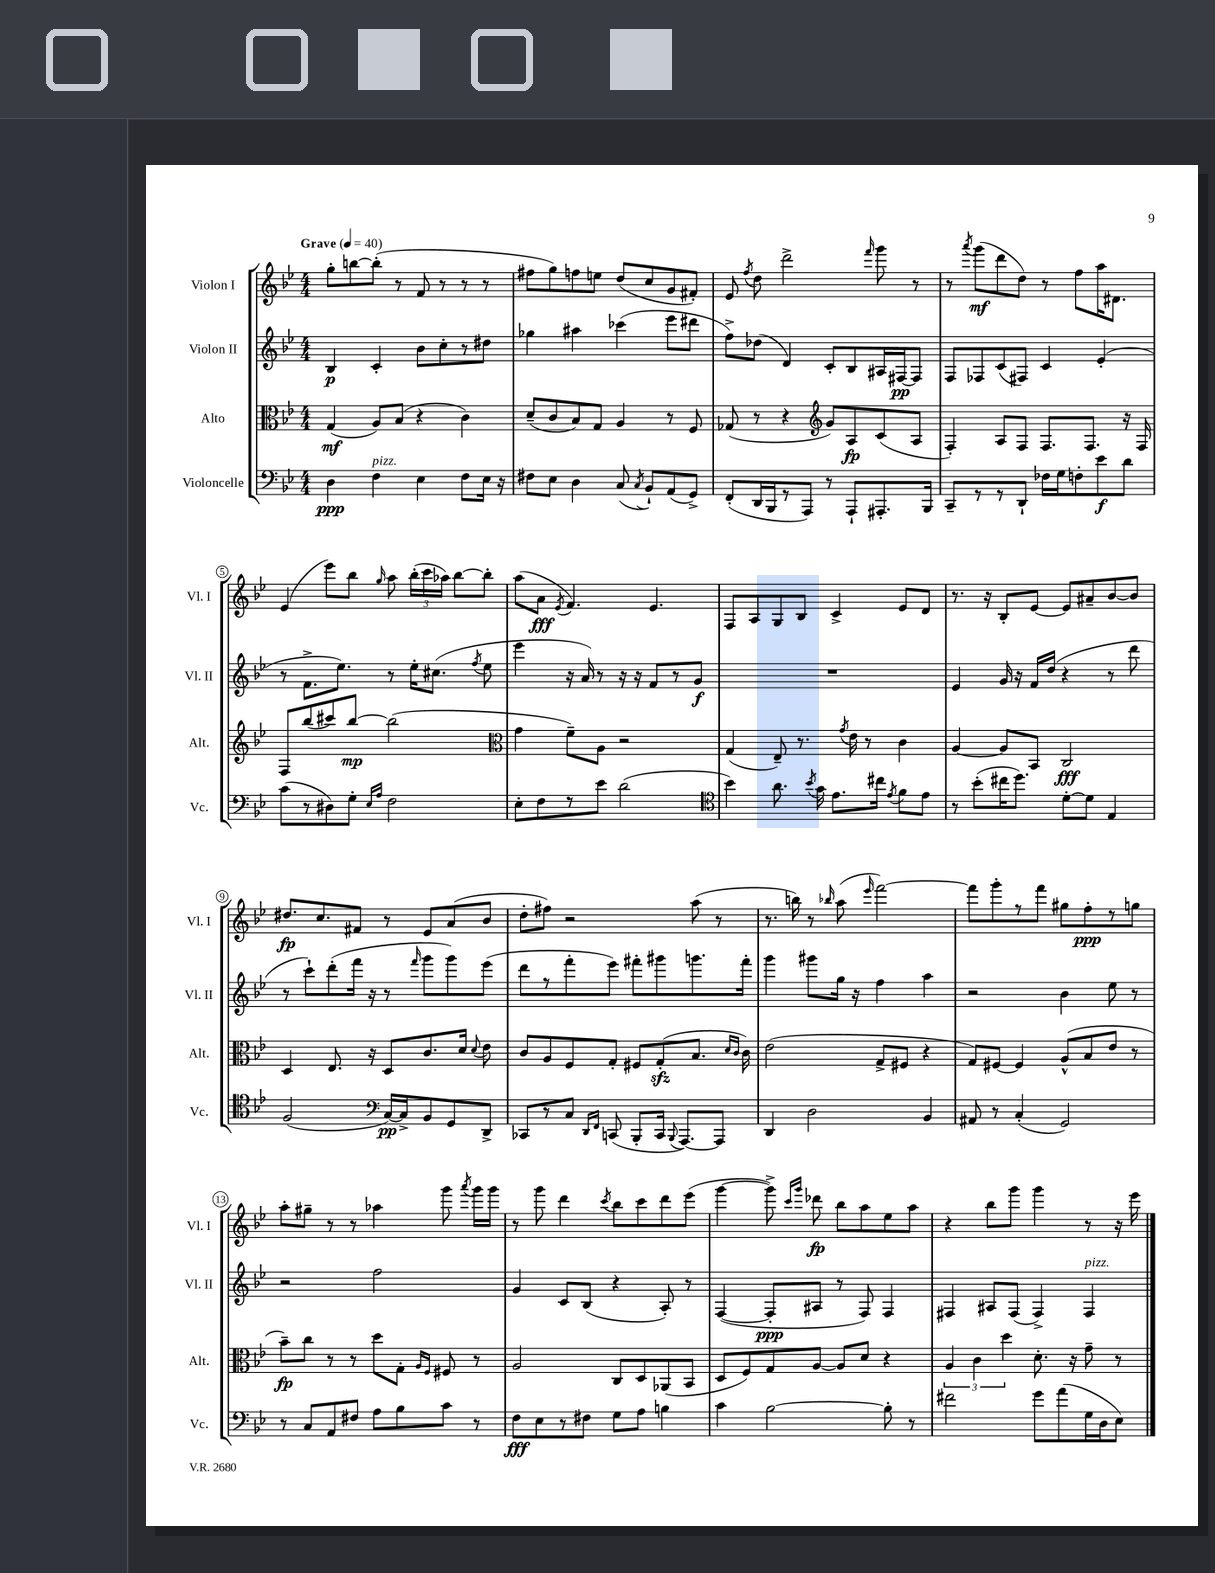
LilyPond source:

<<
\new StaffGroup <<
\new Staff = "s0" \with { instrumentName = "Violon I" shortInstrumentName = "Vl. I" } {
    \clef treble \key bes \major \numericTimeSignature \time 4/4 \tempo "Grave" 4 = 40
    \autoBeamOff g''8[-. b''8~ b''8]-.( r8 f'8 r8 r8 r8 |
    fis''8[ g''8) f''8 e''8] d''8[( c''8 g'8 fis'8]-.) |
    ees'8 \acciaccatura { f''8 } d''8 d'''2-> \grace { f'''16 } g'''8 r8 |
    r8 \acciaccatura { a'''8 } g'''8[\mf( d'''8 d''8]) r8 f''8[ a''16 dis'8.] |
    ees'4( ees'''8[) bes''8] \grace { g''16 } a''8 \tuplet 3/2 { bes''16[-.( c'''16 aes''16]) } bes''8[~ bes''8]-. |
    a''8[( a'8]\fff \acciaccatura { ees'8 } f'4.) ees'4. |
    f8[ a8 g8 bes8] c'4-> ees'8[ d'8] |
    r8. r16 bes8[-. ees'8]~ ees'8[ ais'8-- bes'8~ bes'8] |
    dis''8.[\fp c''8. fis'8] r8 ees'8[ a'8( bes'8] |
    d''8[-. fis''8]) r2 a''8( r8 |
    r8. b''16) r8 \grace { bes''16 } a''8( \grace { ees'''16 } f'''2~) |
    f'''8[ g'''8-. r8 f'''8] gis''8[ f''8-.\ppp r8 g''8] |
    a''8[-. gis''8]-- r8 r8 aes''4 g'''8 \acciaccatura { a'''8 } g'''16[ g'''16] |
    r8 g'''8 d'''4 \acciaccatura { c'''8 } bes''8[ c'''8 d'''8 ees'''8]( |
    g'''4~ g'''8->) \grace { c'''16[ g'''16] } des'''8\fp bes''8[ a''8 ees''8 a''8] |
    r4 bes''8[ g'''8] g'''4 r8 r16 ees'''16 \bar "|." |
}
\new Staff = "s1" \with { instrumentName = "Violon II" shortInstrumentName = "Vl. II" } {
    \clef treble \key bes \major \numericTimeSignature \time 4/4
    \autoBeamOff bes4\p c'4-. bes'8[ c''8-. r8 dis''8] |
    ges''4 ais''4 ces'''4( ees'''8[ dis'''8] |
    f''8[->) des''8]( d'4) c'8[-. bes8 ais16 fis16~\pp fis8] |
    f8[ fes8 c'8( fis8]) c'4 ees'4-.( |
    r8 f'8.[-> ees''8.]) r8 ees''16[-. cis''8.]( \acciaccatura { f''8 } ees''8 |
    ees'''4 r16 a'16) r8 r16 r16 f'8[ r8 g'8]\f |
    R1 |
    ees'4 g'16 r16 f'16[ d''16]( r4 r8 d'''8 |
    r8 c'''8[-!) d'''8-.( f'''16] r16 r8 \grace { f'''16 } g'''8[ g'''8) ees'''8]( |
    d'''8[ r8 f'''8-. ees'''8]) fis'''8[-. gis'''8 g'''8. fis'''16]-. |
    g'''4 gis'''8[ g''16] r16 f''4 a''4 |
    r2 bes'4 ees''8 r8 |
    r2 f''2 |
    g'4 c'8[ bes8]( r4 a8-.) r8 |
    f4~( f8[-.\ppp ais8] r8 f8) f4 |
    fis4 ais8[ fis8]( fis4->) fis4^\markup { \italic "pizz." } \bar "|." |
}
\new Staff = "s2" \with { instrumentName = "Alto" shortInstrumentName = "Alt." } {
    \clef alto \key bes \major \numericTimeSignature \time 4/4
    \autoBeamOff g4\mf( a8[) bes8]( r4 c'4) |
    d'8[--( c'8 bes8) g8] a4 r8 f8 |
    ges8( r8 r4 \clef treble g'8[) a8\fp c'8( a8] |
    f4-.) a8[ f8] f8.[ f8.] r16 f16 |
    f8[ bes''8( cis'''8) bes''8]~\mp bes''2( |
    \clef alto g'4 f'8[--) a8] r2 |
    g4( ees8--) r8. \acciaccatura { g'8 } ees'16 r8 c'4 |
    a4~ a8[ bes,8] c2\fff |
    d4 ees8. r16 d8[ c'8. d'16] \appoggiatura { d'8 } ees'8 |
    c'8[ a8 f8 g8]-. fis8[ g8-.\sfz( bes8.] \grace { d'16[ c'16] } c'16) |
    ees'2( g8[-> fis8] r4 |
    g8[) fis8]~ fis4 a8[-^( bes8 ees'8] r8 |
    bes'8[--\fp) c''8] r8 r8 d''8[ g8]-. \grace { a16[ f16] } fis8 r8 |
    a2 c8[ d8 aes,8( bes,8] |
    d8[ f8) g8 a8]~ a8[ d'8] r4 |
    \tuplet 3/2 { a4 c'4 d''4 } d'8.-. r16 g'8-- r8 \bar "|." |
}
\new Staff = "s3" \with { instrumentName = "Violoncelle" shortInstrumentName = "Vc." } {
    \clef bass \key bes \major \numericTimeSignature \time 4/4
    \autoBeamOff d4\ppp f4^\markup { \italic "pizz." } ees4 f8[ ees16] r16 |
    fis8[ ees8] d4 c8( \acciaccatura { c8 } bes,8[-!) a,8( g,8]->) |
    f,8[-.( d,16 bes,,16 r8 a,,8]) r8 a,,8[-! ais,,8.-. bes,,16] |
    c,8[-- r8 r8 d,8]-! fes16[ g16 f8-. ees'8\f d'8] |
    c'8[( r8 dis8) g8]-. \grace { ees16[ a16] } f2 |
    ees8[-. f8 r8 ees'8] d'2( |
    \clef tenor bes'4) a'8. \acciaccatura { bes'8 } g'16 ees'8.[ cis''16] \acciaccatura { ees'8 } f'8[ ees'8] |
    r8 bes'8[-.( cis''16 d''8.]) d'8[~-. d'8] ees4 |
    f2( \clef bass c16[~\pp) c16-> bes,8 g,8 d,8]-> |
    ces,8[ r8 c8] \grace { d,16[ f,16] } c,8( bes,,8[-. c,16] \appoggiatura { bes,,8 } a,,8.[~) a,,8] |
    d,4 d2 bes,4 |
    ais,8 r8 c4-.( g,2) |
    r8 c8[ a,8 fis8] a8[ bes8 c'8] r8 |
    f8[\fff ees8 r8 fis8] g8[ a8] b4 |
    c'4 bes2~ bes8-. r8 |
    fis'2 g'8[ a'8( g16 d16 ees8]) \bar "|." |
}
>>
>>
